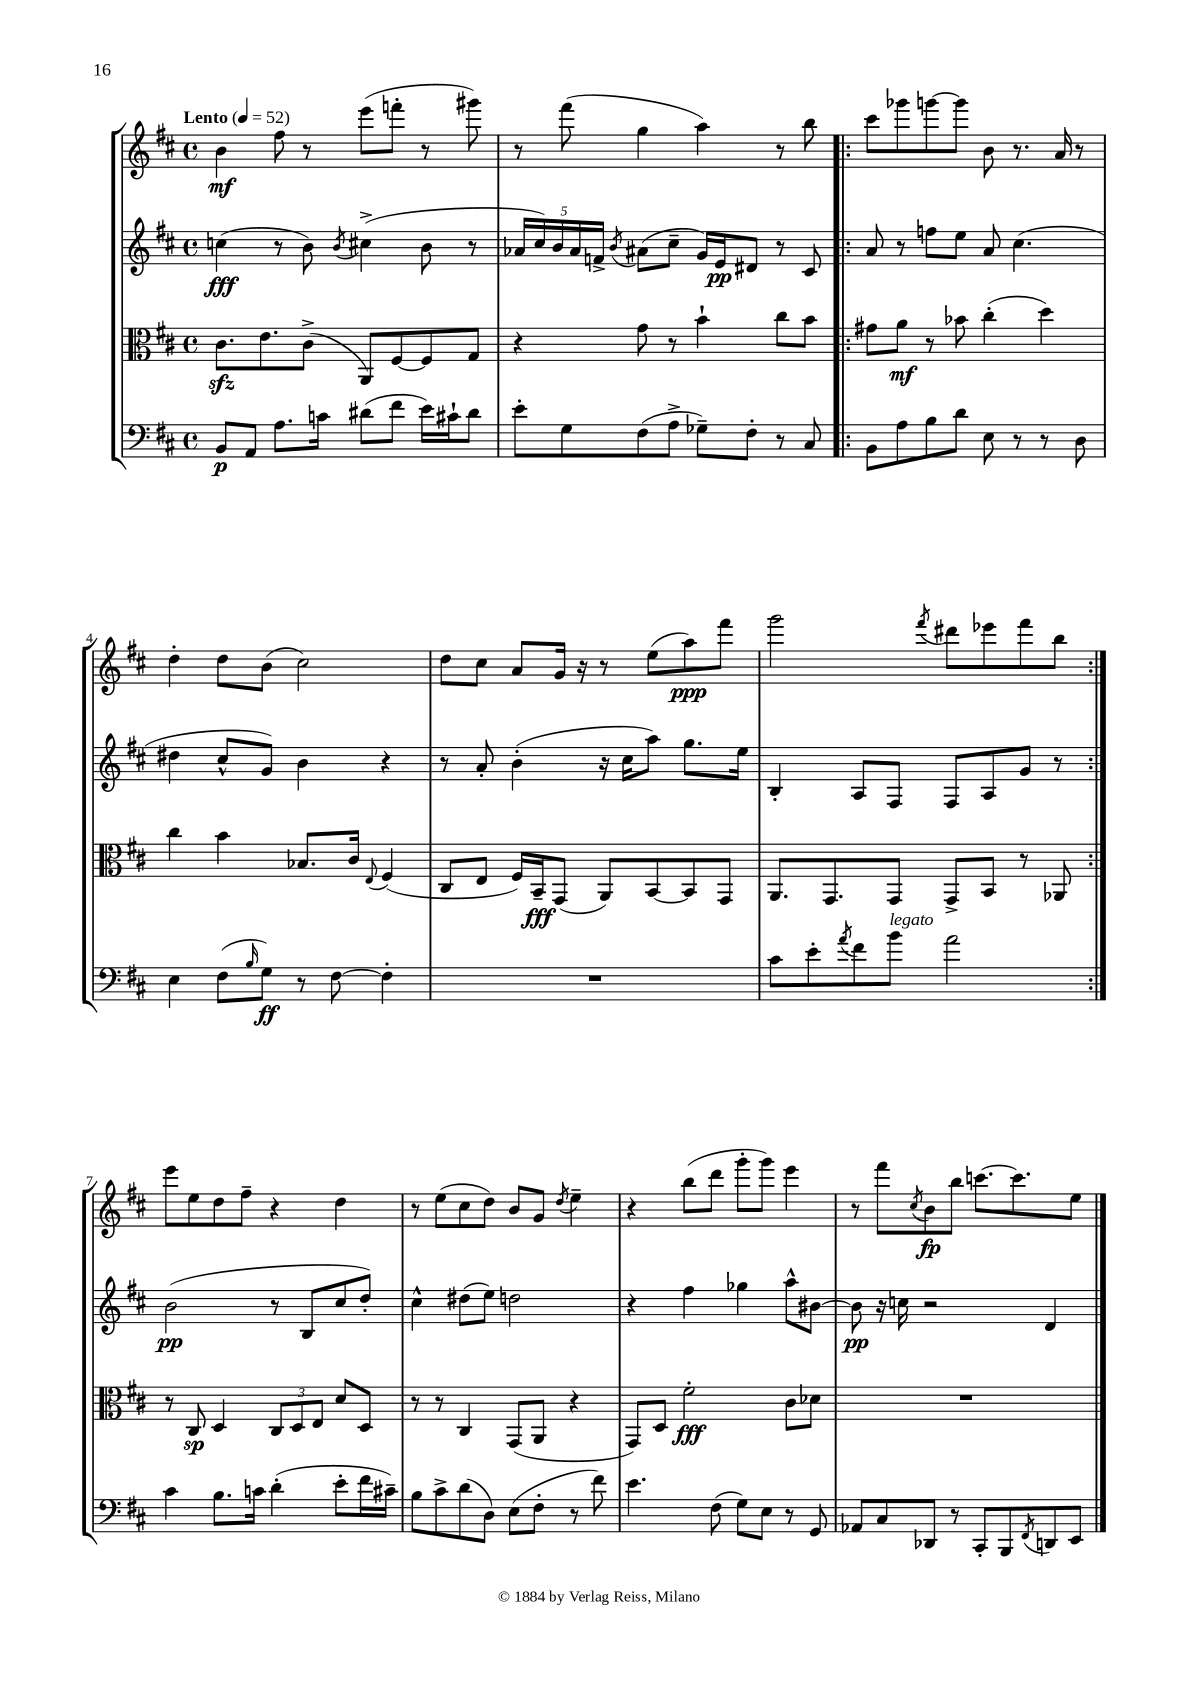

**kern	**kern	**kern	**kern
*staff4	*staff3	*staff2	*staff1
*clefF4	*clefC3	*clefG2	*clefG2
*k[f#c#]	*k[f#c#]	*k[f#c#]	*k[f#c#]
*M4/4	*M4/4	*M4/4	*M4/4
*met(c)	*met(c)	*met(c)	*met(c)
*MM52	*MM52	*MM52	*MM52
8BB	8.c#	(4cc	4b
8AA	.	.	.
.	8.e	.	.
8.A	.	8r	8ff#
.	(8c#^	8b)	8r
16c	.	.	.
.	.	8qb	.
(8d#	8AA)	(4cc#^	(8eee
8f#	[8F#	.	8fff'
16e)	8F#]	8b	8r
16c#`	.	.	.
8d#	8G	8r	8ggg#)
=	=	=	=
8e'	4r	20a-	8r
.	.	20cc#)	.
.	.	20b	.
8G	.	.	(8fff#
.	.	20a-	.
.	.	20f^	.
.	.	8qb	.
(8F#	8g	(8a#	4gg
8A^	8r	8cc#~	.
8G-~)	4b`	16g)	4aa)
.	.	16e	.
8F#'	.	8d#	.
8r	8cc#	8r	8r
8C#	8b	8c#	8bb
=!|:	=!|:	=!|:	=!|:
8BB	8g#	8a	8ccc#
8A	8a	8r	8ggg-
8B	8r	8ff	[8ggg
8d	8b-	8ee	8ggg]
8E	(4cc#'	8a	8b
8r	.	(4.cc#	8.r
8r	4dd)	.	.
.	.	.	16a
8D	.	.	8r
=	=	=	=
4E	4cc#	4dd#	4dd'
(8F#	4b	8cc#^^	8dd
16qqB	.	.	.
8G)	.	8g)	(8b
8r	8.B-	4b	2cc#)
[8F#	.	.	.
.	16c#	.	.
.	8qqE	.	.
4F#']	(4F#	4r	.
=	=	=	=
1r	8C#	8r	8dd
.	8E	8a'	8cc#
.	16F#)	(4b'	8a
.	16BB~	.	.
.	(8GG	.	16g
.	.	.	16r
.	8AA)	16r	8r
.	.	16cc#	.
.	[8BB	8aa)	(8ee
.	8BB]	8.gg	8aa)
.	8GG	.	8fff#
.	.	16ee	.
=	=	=	=
8c#	8.AA	4B'	2ggg
8e'	.	.	.
.	8.GG	.	.
8qa	.	.	.
8f#	.	8A	.
8b	8GG	8F#	.
.	.	.	8qfff#
2a	8GG^	8F#	8ddd#
.	8BB	8A	8eee-
.	8r	8g	8fff#
.	8AA-	8r	8bb
=:|!	=:|!	=:|!	=:|!
4c#	8r	(2b	8eee
.	8C#	.	8ee
8.B	4D	.	8dd
.	.	.	8ff#~
16c	.	.	.
(4d'	12C#	8r	4r
.	12D	.	.
.	.	8B	.
.	12E	.	.
8e'	8d	8cc#	4dd
16f#	8D	8dd')	.
16c#~)	.	.	.
=	=	=	=
8B	8r	4cc#^^	8r
8c#^	8r	.	(8ee
(8d	4C#	(8dd#	8cc#
8D)	.	8ee)	8dd)
(8E	(8GG	2dd	8b
8F#'	8AA	.	8g
.	.	.	8qdd
8r	4r	.	4ee~
8f#)	.	.	.
=	=	=	=
4.e	8GG)	4r	4r
.	8D	.	.
.	2f#'	4ff#	(8bb
(8F#	.	.	8ddd
8G)	.	4gg-	8ggg'
8E	.	.	8ggg)
8r	8c#	8aa^^	4eee
8GG	8d-	[8b#	.
=	=	=	=
8AA-	1r	8b#]	8r
8C#	.	16r	8fff#
.	.	16cc	.
.	.	.	8qcc#
8DD-	.	2r	8b
8r	.	.	8bb
8CC#'	.	.	[8.ccc
8BBB	.	.	.
.	.	.	8.ccc]
8qFF#	.	.	.
8DD	.	4d	.
8EE	.	.	8ee
==	==	==	==
*-	*-	*-	*-
